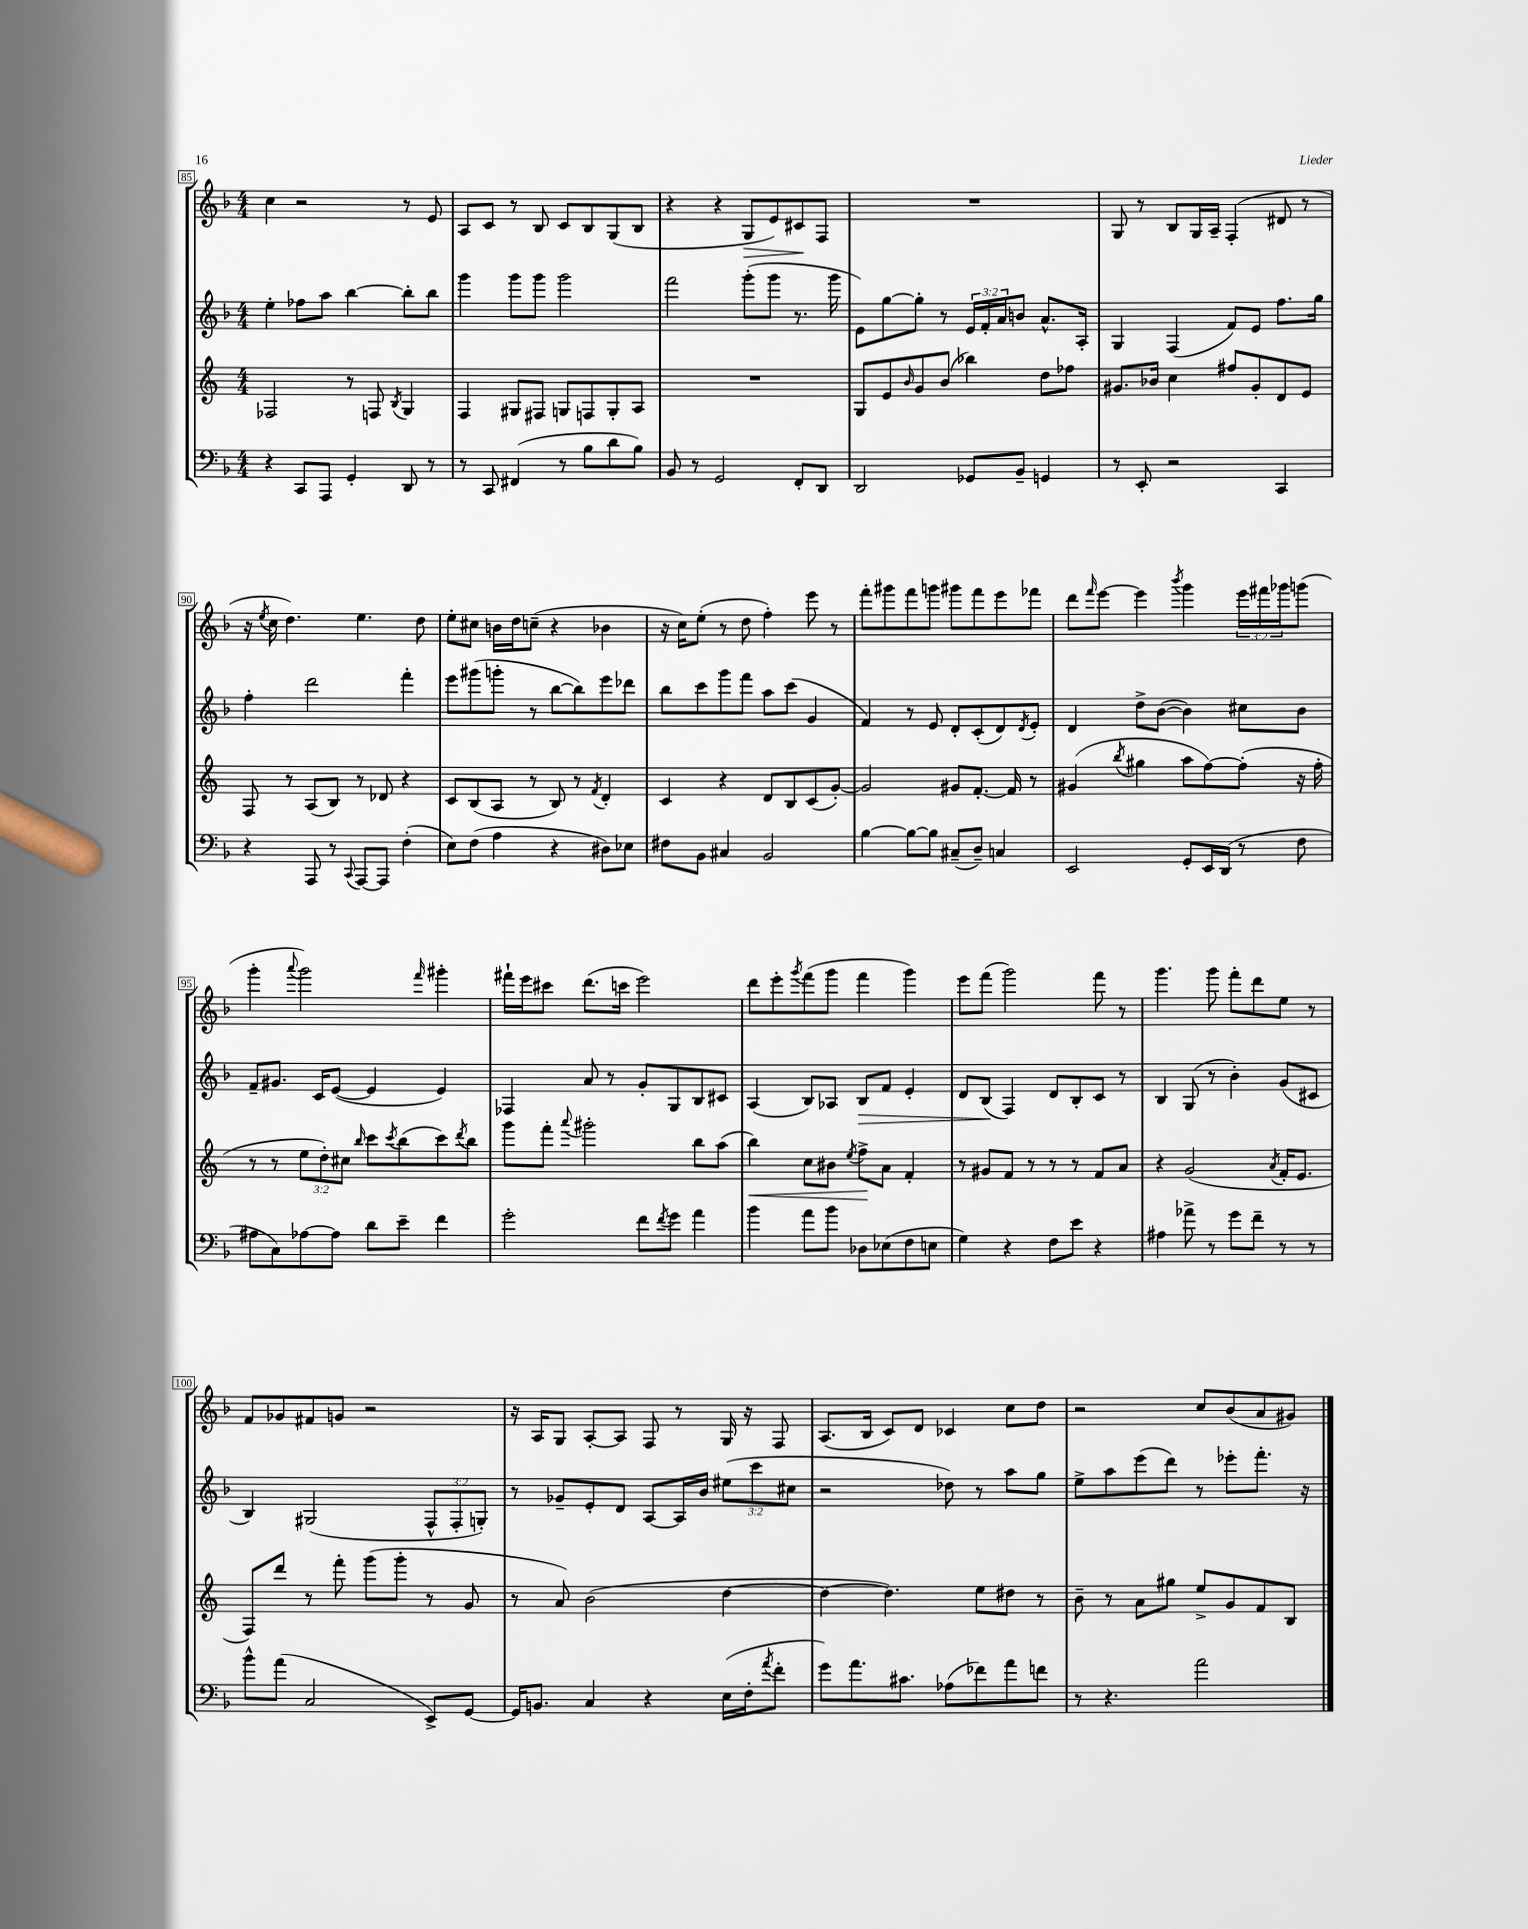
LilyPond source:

<<
\new StaffGroup <<
\new Staff = "s0" {
    \clef treble \key f \major \numericTimeSignature \time 4/4 \override Staff.TupletNumber.text = #tuplet-number::calc-fraction-text
    c''4 r2 r8 e'8 |
    a8 c'8 r8 bes8 c'8 bes8 g8( bes8 |
    r4 r4 g8\> e'8) cis'8\! f8 |
    R1 |
    g8 r8 bes8 g16 a16-- f4-.( dis'8 r8 |
    r16 \acciaccatura { e''8 } c''16 d''4.) e''4. d''8 |
    e''8-. cis''8 b'16 d''16 c''8--( r4 bes'4 |
    r16 c''16) e''8-.( r8 d''8 f''4-.) e'''8 r8 |
    f'''8-. gis'''8 f'''8 g'''8 gis'''8 f'''8 e'''8 fes'''8 |
    d'''8 \grace { f'''16 } e'''8~ e'''4 \acciaccatura { bes'''8 } g'''4 \tuplet 3/2 { e'''16 fis'''16 ges'''16 } g'''8( |
    g'''4-. \appoggiatura { a'''8 } g'''2) \grace { f'''16 } gis'''4-. |
    fis'''16-! e'''16 cis'''8 d'''8.( c'''16 e'''2) |
    d'''8 e'''8-. \acciaccatura { g'''8 } f'''8( g'''8 f'''4 g'''4) |
    e'''8 f'''8( g'''2) f'''8 r8 |
    g'''4. g'''8 f'''8-. d'''8 e''8 r8 |
    f'8 ges'8 fis'8 g'8 r2 |
    r16 a16 g8 a8~-. a8 f8 r8 g16 r16 f8 |
    a8.( bes16 c'8) d'8 ces'4 c''8 d''8 |
    r2 c''8 bes'8( a'8 gis'8) \bar "|." |
}
\new Staff = "s1" {
    \clef treble \key f \major \numericTimeSignature \time 4/4 \override Staff.TupletNumber.text = #tuplet-number::calc-fraction-text
    e''4-. fes''8 a''8 bes''4~ bes''8-. bes''8 |
    g'''4 g'''8 g'''8 g'''2 |
    f'''2 g'''8-.( g'''8 r8. g'''16 |
    e'8) g''8~ g''8-. r8 \tuplet 3/2 { e'16 f'16-. a'16 } b'8 a'8.-^ a16-. |
    g4 f4( f'8) e'8 f''8. g''16 |
    f''4-. d'''2 f'''4-. |
    e'''8 gis'''8( g'''8-. r8 bes''8~ bes''8) e'''8 des'''8 |
    bes''8 c'''8 g'''8 f'''8 a''8 c'''8( g'4 |
    f'4) r8 e'8 d'8-. c'8-.( d'8) \acciaccatura { d'8 } e'8-. |
    d'4 d''8-> bes'8~( bes'4) cis''8 bes'8 |
    f'8-- gis'8. c'16 e'8~( e'4 e'4) |
    fes4 a'8 r8 g'8-. g8 bes8 cis'8 |
    a4( bes8) aes8 bes8\> f'8 e'4-. |
    d'8 bes8\!( f4) d'8 bes8-. c'8 r8 |
    bes4 g8( r8 bes'4-.) g'8( cis'8 |
    bes4) gis2( \tuplet 3/2 { f8-^ f8-. g8-.) } |
    r8 ges'8-- e'8-. d'8 a8~ a16 bes'16 \tuplet 3/2 { eis''8( c'''8 cis''8 } |
    r2 des''8) r8 a''8 g''8 |
    e''8-> a''8 e'''8( d'''8) r8 ees'''8-. f'''8.-. r16 \bar "|." |
}
\new Staff = "s2" {
    \clef treble \key c \major \numericTimeSignature \time 4/4 \override Staff.TupletNumber.text = #tuplet-number::calc-fraction-text
    fes2 r8 f8 \acciaccatura { b8 } g4 |
    f4 gis8 fis8 g8 f8 g8-. a8 |
    R1 |
    g8 e'8 \grace { b'16 } g'8 b'8( bes''4) d''8 fes''8 |
    gis'8. bes'16 c''4 fis''8 gis'8-. d'8 e'8 |
    f8 r8 a8( b8) r8 des'8 r4 |
    c'8 b8( a8 r8 b8) r8 \acciaccatura { f'8 } d'4-. |
    c'4 r4 d'8 b8 c'8( g'8~-.) |
    g'2 gis'8 f'8.~-. f'16 r8 |
    gis'4( \acciaccatura { b''8 } gis''4 a''8 f''8~) f''8-.( r16 f''16-. |
    r8 r8 \tuplet 3/2 { e''8 d''8-.) cis''8 } \grace { b''16 } c'''8 \acciaccatura { c'''8 } b''8( c'''8) \acciaccatura { d'''8 } b''8 |
    g'''8 f'''8-. \appoggiatura { a'''8 } gis'''2-. b''8 a''8( |
    b''4\<) c''8 bis'8 \acciaccatura { e''8 } f''8->\! a'8 f'4-. |
    r8 gis'8 f'8 r8 r8 r8 f'8 a'8 |
    r4 g'2( \acciaccatura { a'8 } f'16-. e'8. |
    f8) d'''8 r8 f'''8-. g'''8( g'''8-. r8 g'8 |
    r8 a'8) b'2( d''4~ |
    d''4~ d''4.) e''8 dis''8 r8 |
    b'8-- r8 a'8 gis''8 e''8-> g'8 f'8 b8 \bar "|." |
}
\new Staff = "s3" {
    \clef bass \key f \major \numericTimeSignature \time 4/4
    r4 c,8 a,,8 g,4-. d,8 r8 |
    r8 c,8 fis,4( r8 bes8 d'8 bes8) |
    bes,8 r8 g,2 f,8-. d,8 |
    d,2 ges,8 bes,8-- g,4 |
    r8 e,8-. r2 c,4 |
    r4 a,,8 r8 \appoggiatura { c,8 } a,,8~ a,,8 f4-.( |
    e8) f8( a4 r4 dis8) ees8 |
    fis8 bes,8 cis4 bes,2 |
    bes4~ bes8~ bes8 cis8--( d8--) c4 |
    e,2 g,8-. e,16 d,16( r8 f8 |
    ais8 c8) aes8~ aes8 d'8 e'8-- f'4 |
    g'2-. f'8 \acciaccatura { f'8 } g'8 a'4 |
    bes'4 a'8 bes'8 des8 ees8( f8 e8 |
    g4) r4 f8 e'8 r4 |
    ais4 aes'8-> r8 g'8 f'8-- r8 r8 |
    bes'8-^ a'8( c2 e,8->) g,8~ |
    g,16 b,8. c4 r4 e16( f16-. \acciaccatura { a'8 } f'8-. |
    g'8) a'8. cis'8. aes8( fes'8) a'8 f'8 |
    r8 r4. a'2 \bar "|." |
}
>>
>>
\layout { \context { \Score currentBarNumber = #85 \override BarNumber.stencil = #(make-stencil-boxer 0.1 0.3 ly:text-interface::print) } }
